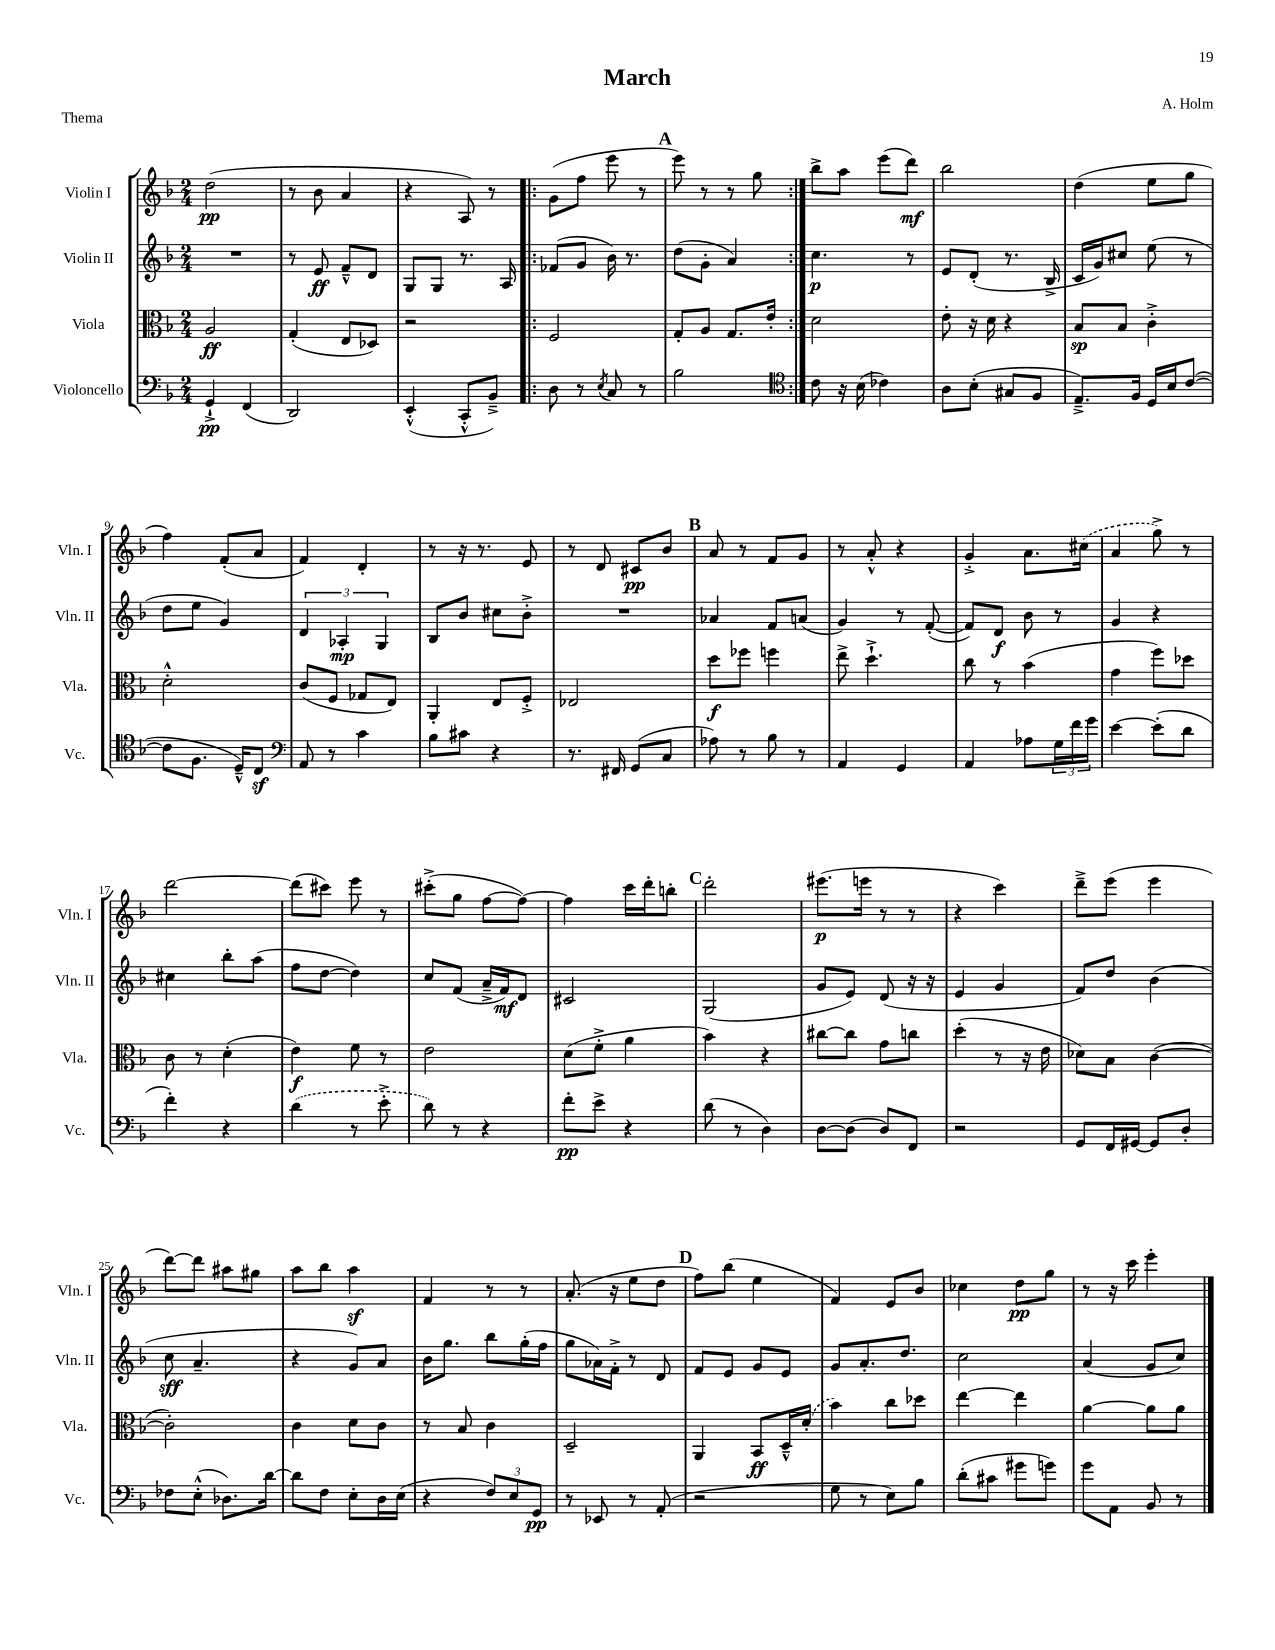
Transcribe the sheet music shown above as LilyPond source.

\header { title = "March" composer = "A. Holm" piece = "Thema" }
<<
\new StaffGroup <<
\new Staff = "s0" \with { instrumentName = "Violin I" shortInstrumentName = "Vln. I" } {
    \clef treble \key f \major \numericTimeSignature \time 2/4
    d''2\pp( |
    r8 bes'8 a'4 |
    r4 a8) r8 |
    \repeat volta 2 { g'8( f''8 e'''8 r8 |
    \mark \markup { \bold "A" } e'''8) r8 r8 g''8 | }
    bes''8-> a''8 e'''8( d'''8\mf) |
    bes''2 |
    d''4( e''8 g''8 |
    f''4) f'8-.( a'8 |
    f'4) d'4-. |
    r8 r16 r8. e'8 |
    r8 d'8 cis'8\pp bes'8 |
    \mark \markup { \bold "B" } a'8 r8 f'8 g'8 |
    r8 a'8-.-^ r4 |
    g'4-.-> a'8. \once \slurDashed cis''16( |
    a'4 g''8->) r8 |
    d'''2~ |
    d'''8( cis'''8) e'''8 r8 |
    cis'''8-.->( g''8 f''8~ f''8~) |
    f''4 c'''16 d'''16-. b''8-. |
    \mark \markup { \bold "C" } d'''2-. |
    eis'''8.\p( e'''16 r8 r8 |
    r4 c'''4) |
    d'''8---> e'''8( e'''4 |
    d'''8~) d'''8 ais''8 gis''8 |
    a''8 bes''8 a''4\sf |
    f'4 r8 r8 |
    a'8.-.( r16 e''8 d''8 |
    \mark \markup { \bold "D" } f''8) bes''8( e''4 |
    f'4) e'8 bes'8 |
    ces''4 d''8\pp g''8 |
    r8 r16 c'''16 e'''4-. \bar "|." |
}
\new Staff = "s1" \with { instrumentName = "Violin II" shortInstrumentName = "Vln. II" } {
    \clef treble \key f \major \numericTimeSignature \time 2/4
    R2 |
    r8 e'8\ff f'8---^ d'8 |
    g8 g8 r8. a16 |
    \repeat volta 2 { fes'8( g'8 bes'16) r8. |
    \mark \markup { \bold "A" } d''8( g'8-. a'4) | }
    c''4.\p r8 |
    e'8 d'8-.( r8. bes16-> |
    c'16 g'16) cis''8 e''8( r8 |
    d''8 e''8 g'4) |
    \tuplet 3/2 { d'4 aes4-.\mp g4 } |
    bes8 bes'8 cis''8 bes'8-.-> |
    R2 |
    \mark \markup { \bold "B" } aes'4 f'8 a'8( |
    g'4) r8 f'8~-.( |
    f'8) d'8\f bes'8 r8 |
    g'4 r4 |
    cis''4 bes''8-. a''8( |
    f''8 d''8~ d''4) |
    c''8 f'8( a'16---> f'16\mf) d'8 |
    cis'2 |
    \mark \markup { \bold "C" } g2( |
    g'8 e'8) d'8( r16 r16 |
    e'4 g'4 |
    f'8) d''8 bes'4( |
    c''8\sff a'4.-- |
    r4 g'8) a'8 |
    bes'16 g''8. bes''8 g''16-.( f''16 |
    g''8 aes'16) f'16-.-> r8 d'8 |
    \mark \markup { \bold "D" } f'8 e'8 g'8 e'8 |
    g'8 a'8.-. d''8. |
    c''2 |
    a'4( g'8 c''8) \bar "|." |
}
\new Staff = "s2" \with { instrumentName = "Viola" shortInstrumentName = "Vla." } {
    \clef alto \key f \major \numericTimeSignature \time 2/4
    a2\ff |
    g4-.( e8 des8) |
    r2 |
    \repeat volta 2 { f2 |
    \mark \markup { \bold "A" } g8-. a8 g8. e'16-. | }
    d'2 |
    e'8-. r16 d'16 r4 |
    bes8\sp bes8 c'4-.-> |
    d'2-.-^ |
    c'8( f8 ges8 e8) |
    a,4-. e8 f8-.-> |
    ees2 |
    \mark \markup { \bold "B" } d''8\f fes''8 f''4 |
    e''8-> d''4.-!-> |
    c''8 r8 bes'4( |
    g'4 f''8) des''8 |
    c'8 r8 d'4-.( |
    e'4\f) f'8 r8 |
    e'2 |
    d'8( f'8-.-> a'4 |
    \mark \markup { \bold "C" } bes'4) r4 |
    cis''8~ cis''8 g'8 c''8 |
    d''4-.( r8 r16 e'16 |
    des'8) bes8 c'4~( |
    c'2-.) |
    c'4 d'8 c'8 |
    r8 bes8 c'4 |
    d2-- |
    \mark \markup { \bold "D" } a,4 bes,8\ff d16---^ \once \slurDashed d'16-.( |
    bes'4) c''8 des''8 |
    e''4~ e''4 |
    a'4~ a'8 a'8 \bar "|." |
}
\new Staff = "s3" \with { instrumentName = "Violoncello" shortInstrumentName = "Vc." } {
    \clef bass \key f \major \numericTimeSignature \time 2/4
    g,4-!->\pp f,4( |
    d,2) |
    e,4-.-^( c,8-.-^ bes,8--->) |
    \repeat volta 2 { d8 r8 \acciaccatura { e8 } c8 r8 |
    \mark \markup { \bold "A" } bes2 | }
    \clef tenor c'8 r16 bes16( ces'4) |
    a8 bes8-.( gis8 f8 |
    e8.--->) f16 d16 bes16 c'8~( |
    c'8 f8. d16---^) c8\sf |
    \clef bass a,8 r8 c'4 |
    bes8 cis'8 r4 |
    r8. fis,16 g,8( c8 |
    \mark \markup { \bold "B" } aes8) r8 bes8 r8 |
    a,4 g,4 |
    a,4 aes8 \tuplet 3/2 { g16 f'16 g'16 } |
    e'4~ e'8-.( d'8 |
    f'4-.) r4 |
    \once \slurDashed d'4( r8 e'8-.-> |
    d'8) r8 r4 |
    f'8-.\pp e'8-> r4 |
    \mark \markup { \bold "C" } d'8( r8 d4) |
    d8~ d8( d8) f,8 |
    r2 |
    g,8 f,16 gis,16~ gis,8 d8-. |
    fes8 e8-.-^( des8.) d'16~ |
    d'8 f8 e8-. d16 e16( |
    r4 \tuplet 3/2 { f8) e8 g,8\pp } |
    r8 ees,8 r8 a,8-.( |
    \mark \markup { \bold "D" } r2 |
    g8 r8 e8) bes8 |
    d'8-.( cis'8 gis'8 g'8) |
    g'8 a,8 bes,8 r8 \bar "|." |
}
>>
>>
